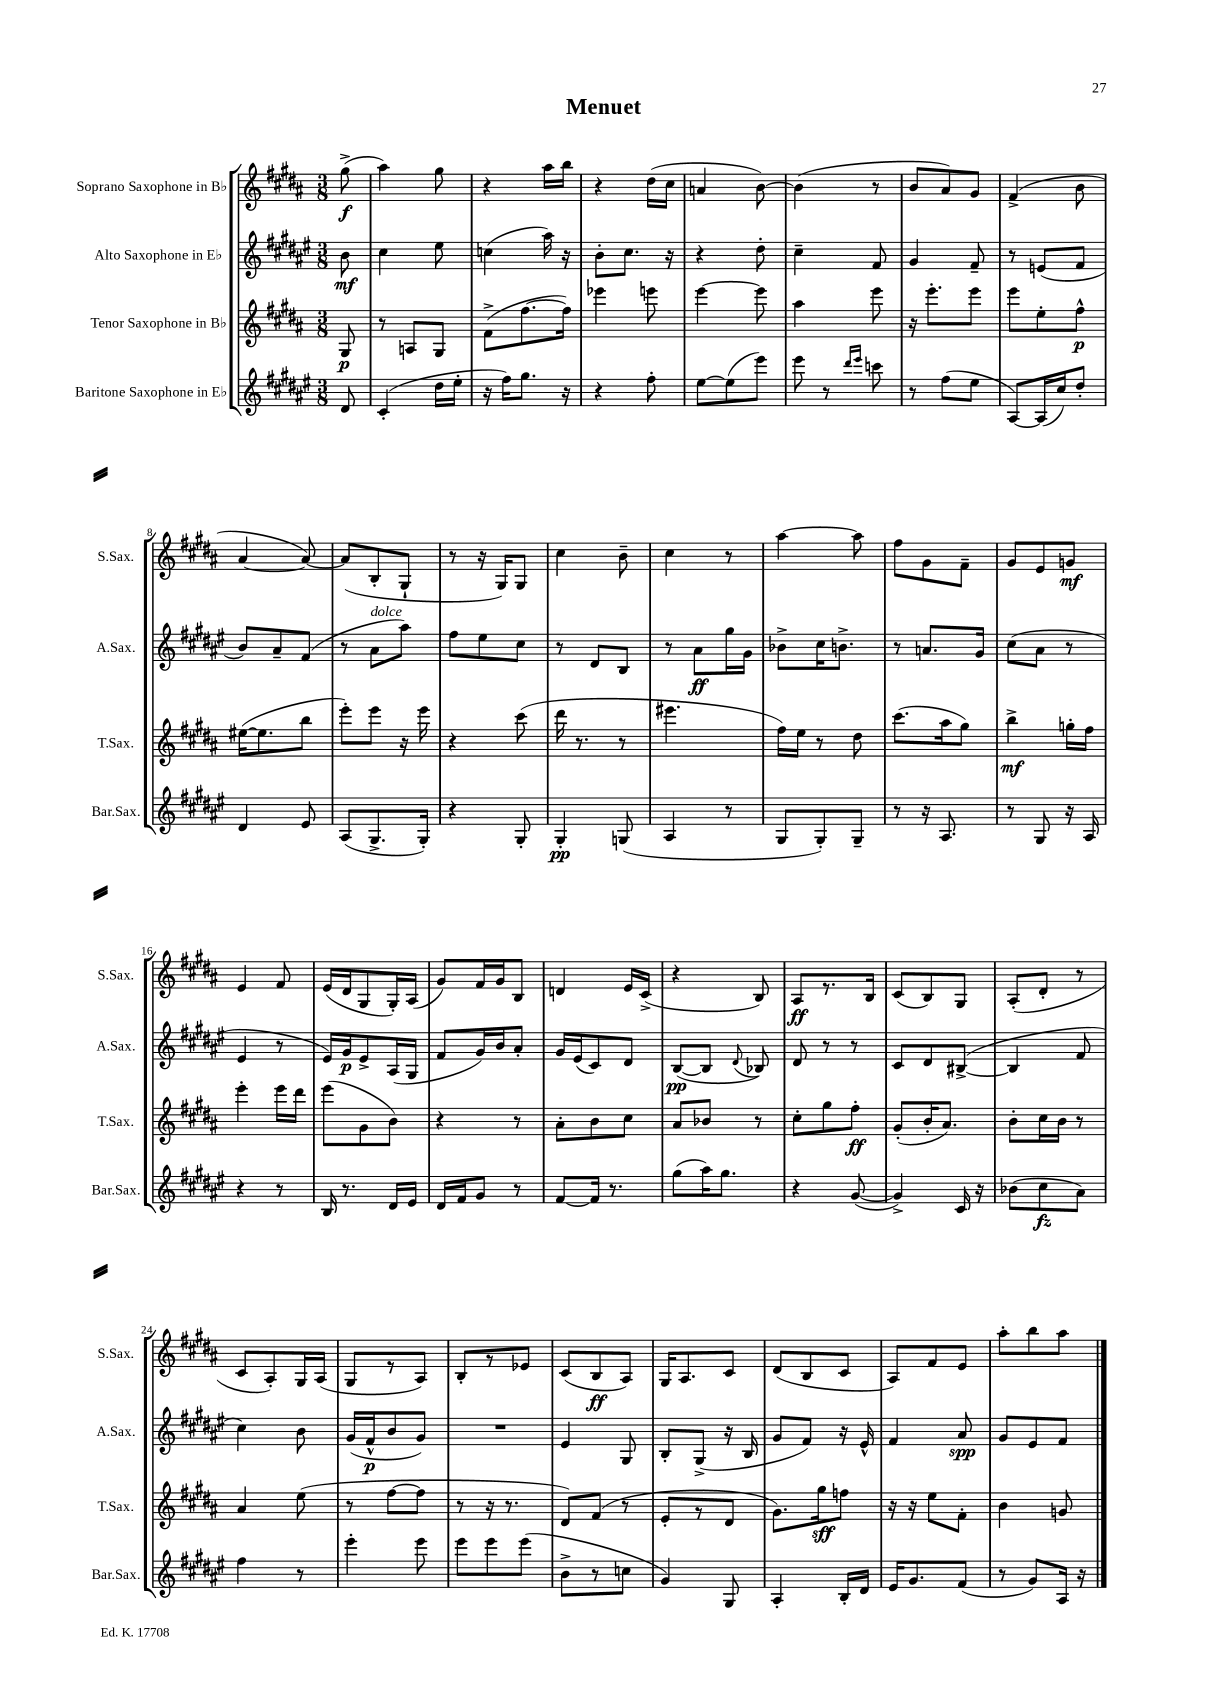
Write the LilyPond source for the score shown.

\header { title = "Menuet" }
<<
\new StaffGroup <<
\new Staff = "s0" \with { instrumentName = "Soprano Saxophone in Bb" shortInstrumentName = "S.Sax." } {
    \clef treble \key b \major \numericTimeSignature \time 3/8 \partial 8
    \autoBeamOff gis''8->\f( |
    ais''4) gis''8 |
    r4 ais''16[ b''16] |
    r4 dis''16[( cis''16] |
    a'4 b'8~) |
    b'4( r8 |
    b'8[ ais'8) gis'8] |
    fis'4->( b'8 |
    ais'4~ ais'8~) |
    ais'8[( b8-. gis8]-! |
    r8 r16 gis16[) gis8] |
    cis''4 b'8-- |
    cis''4 r8 |
    ais''4~ ais''8 |
    fis''8[ gis'8 fis'8]-- |
    gis'8[ e'8 g'8]\mf |
    e'4 fis'8 |
    e'16[( dis'16 gis8 gis16-.) ais16]( |
    gis'8[) fis'16 gis'16 b8] |
    d'4 e'16[ cis'16]->( |
    r4 b8) |
    ais8[\ff r8. b16] |
    cis'8[( b8) gis8] |
    ais8[-.( dis'8]-. r8 |
    cis'8[ ais8-.) gis16 ais16]( |
    gis8[ r8 ais8]) |
    b8[-. r8 ees'8] |
    cis'8[( b8\ff ais8]) |
    gis16[ ais8. cis'8] |
    dis'8[( b8 cis'8] |
    ais8[) fis'8 e'8] |
    ais''8[-. b''8 ais''8] \bar "|." |
}
\new Staff = "s1" \with { instrumentName = "Alto Saxophone in Eb" shortInstrumentName = "A.Sax." } {
    \clef treble \key fis \major \numericTimeSignature \time 3/8 \partial 8
    \autoBeamOff b'8\mf |
    cis''4 eis''8 |
    c''4( ais''16) r16 |
    b'8[-. cis''8.] r16 |
    r4 dis''8-. |
    cis''4-- fis'8 |
    gis'4 fis'8-- |
    r8 e'8[( fis'8] |
    b'8[) ais'8-- fis'8]( |
    r8 ais'8[^\markup { \italic "dolce" } ais''8]) |
    fis''8[ eis''8 cis''8] |
    r8 dis'8[ b8] |
    r8 ais'8[\ff gis''16 gis'16] |
    bes'8[-> cis''16 b'8.]-> |
    r8 a'8.[ gis'16] |
    cis''8[( ais'8] r8 |
    eis'4 r8 |
    eis'16[) gis'16\p eis'8-> ais16( gis16] |
    fis'8[ gis'16) b'16 ais'8]-. |
    gis'16[ eis'16( cis'8) dis'8] |
    b8[~\pp( b8] \appoggiatura { dis'8 } bes8) |
    dis'8 r8 r8 |
    cis'8[ dis'8 bis8]~->( |
    bis4 fis'8 |
    cis''4) b'8 |
    gis'16[( fis'16-^\p b'8 gis'8]) |
    R4. |
    eis'4 gis8 |
    b8[-. gis8]->( r16 b16 |
    gis'8[ fis'8]) r16 eis'16-^ |
    fis'4 ais'8\spp |
    gis'8[ eis'8 fis'8] \bar "|." |
}
\new Staff = "s2" \with { instrumentName = "Tenor Saxophone in Bb" shortInstrumentName = "T.Sax." } {
    \clef treble \key b \major \numericTimeSignature \time 3/8 \partial 8
    \autoBeamOff gis8\p |
    r8 a8[ gis8] |
    fis'8[->( fis''8.~ fis''16]) |
    ees'''4 e'''8 |
    e'''4~ e'''8 |
    ais''4 e'''8 |
    r16 e'''8.[-. e'''8] |
    e'''8[ e''8-. fis''8]-^\p |
    eis''16[~( eis''8. b''8] |
    e'''8[-.) e'''8] r16 e'''16 |
    r4 cis'''8( |
    dis'''16 r8. r8 |
    eis'''4. |
    fis''16[) e''16] r8 dis''8 |
    cis'''8.[( ais''16 gis''8]) |
    b''4->\mf g''16[-. fis''16] |
    e'''4-. e'''16[ dis'''16] |
    e'''8[( gis'8 b'8]) |
    r4 r8 |
    ais'8[-. b'8 cis''8] |
    ais'8[ bes'8] r8 |
    cis''8[-. gis''8 fis''8]-.\ff |
    gis'8[-.( b'16-. ais'8.]) |
    b'8[-. cis''16 b'16] r8 |
    ais'4 e''8( |
    r8 fis''8[~ fis''8] |
    r8 r16 r8. |
    dis'8[) fis'8]( r8 |
    e'8[-. r8 dis'8] |
    gis'8.[) gis''16\sff f''8] |
    r16 r16 e''8[ fis'8]-. |
    b'4 g'8 \bar "|." |
}
\new Staff = "s3" \with { instrumentName = "Baritone Saxophone in Eb" shortInstrumentName = "Bar.Sax." } {
    \clef treble \key fis \major \numericTimeSignature \time 3/8 \partial 8
    \autoBeamOff dis'8 |
    cis'4-.( dis''16[ eis''16]-. |
    r16 fis''16[) gis''8.] r16 |
    r4 fis''8-. |
    eis''8[~ eis''8( eis'''8]) |
    eis'''8 r8 \grace { dis'''16[ eis'''16] } c'''8 |
    r8 fis''8[( eis''8] |
    ais8[~) ais16( cis''16) dis''8]-. |
    dis'4 eis'8 |
    ais8[( gis8.-> gis16]-.) |
    r4 gis8-. |
    gis4-.\pp g8( |
    ais4 r8 |
    gis8[ gis8-.) gis8]-- |
    r8 r16 ais8. |
    r8 gis8 r16 ais16 |
    r4 r8 |
    b16 r8. dis'16[ eis'16] |
    dis'16[ fis'16 gis'8] r8 |
    fis'8[~ fis'16] r8. |
    gis''8[( ais''16) gis''8.] |
    r4 gis'8~( |
    gis'4->) cis'16 r16 |
    bes'8[( cis''8\fz ais'8]) |
    fis''4 r8 |
    eis'''4-. eis'''8 |
    eis'''8[ eis'''8 eis'''8]( |
    b'8[-> r8 c''8] |
    gis'4) gis8 |
    ais4-. b16[-. dis'16] |
    eis'16[ gis'8. fis'8]( |
    r8 gis'8[) ais16] r16 \bar "|." |
}
>>
>>
